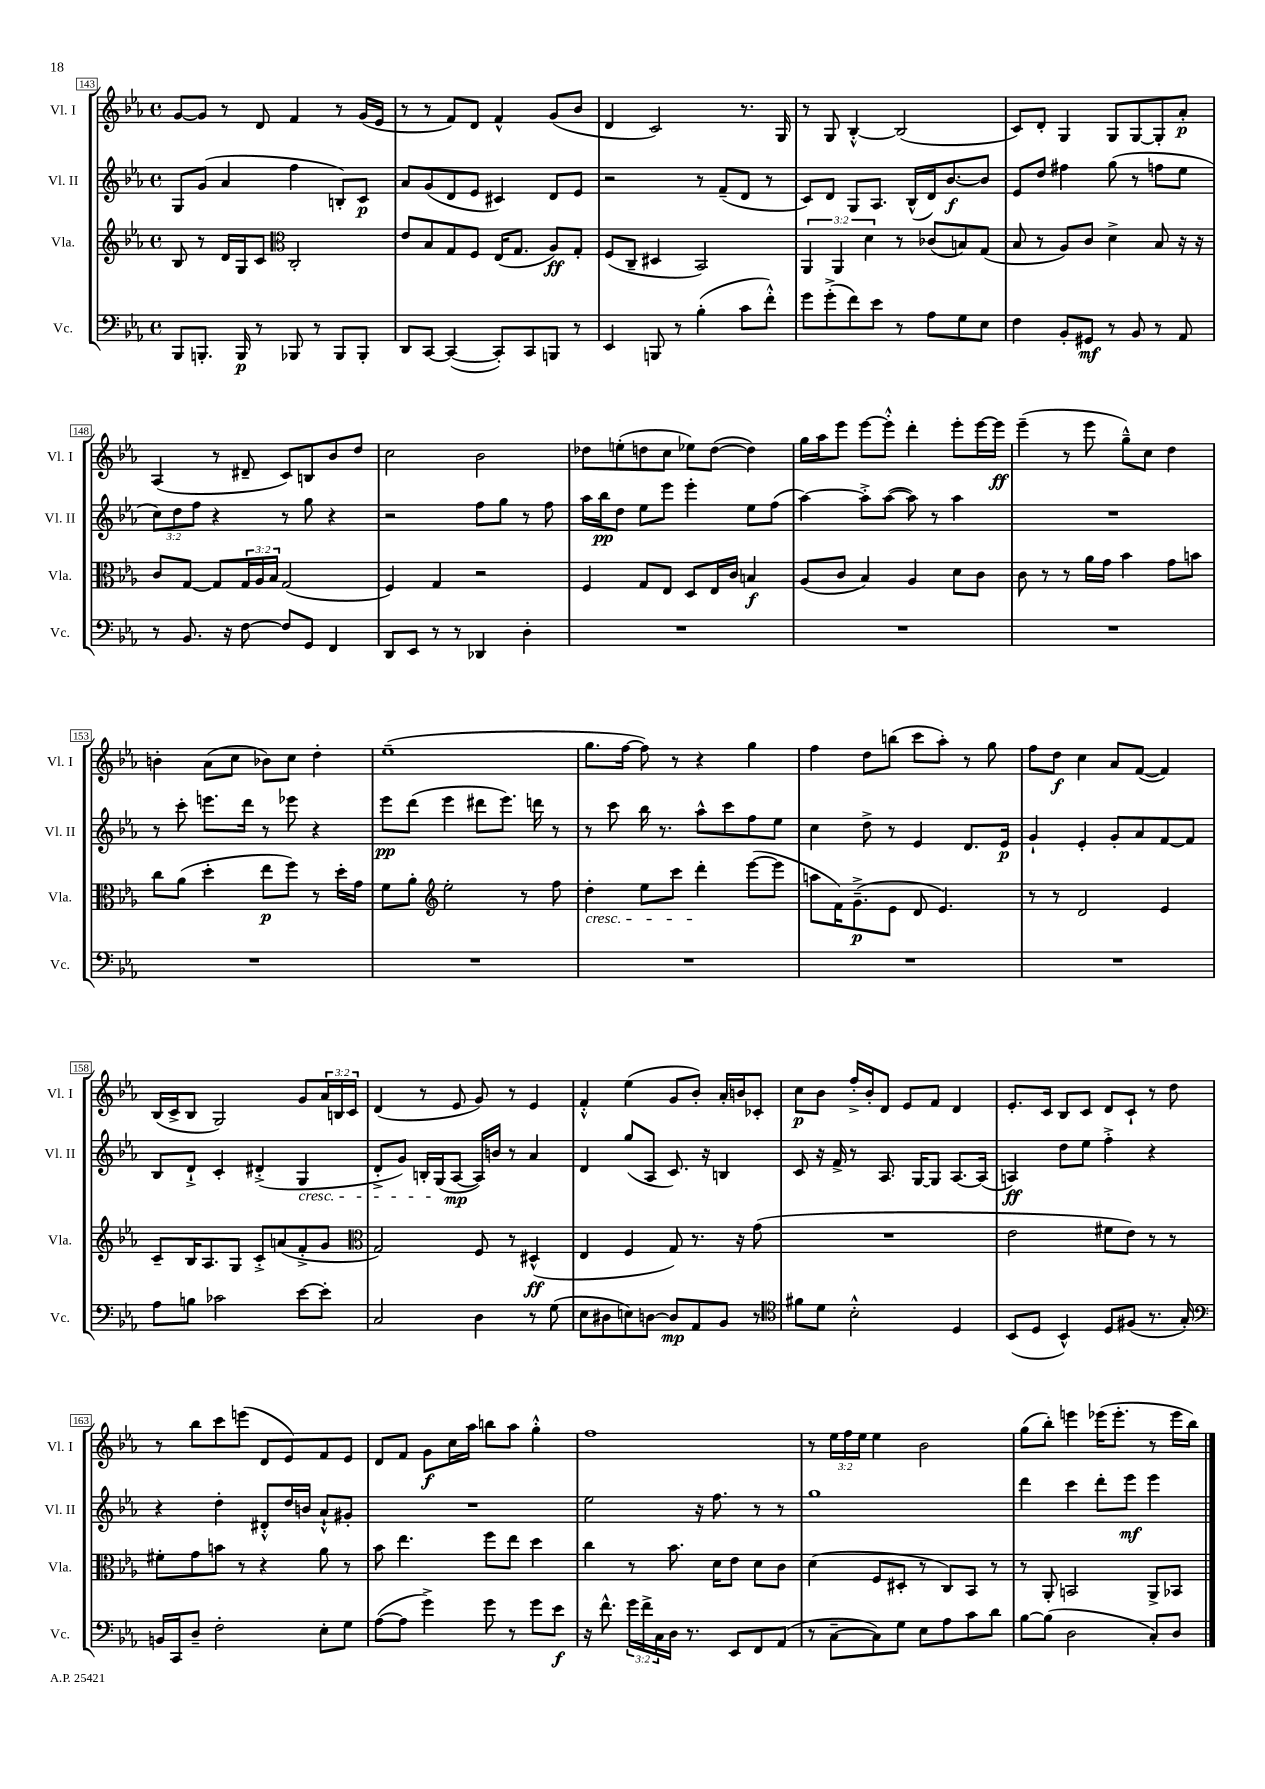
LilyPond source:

<<
\new StaffGroup <<
\new Staff = "s0" \with { instrumentName = "Vl. I" shortInstrumentName = "Vl. I" } {
    \clef treble \key ees \major \defaultTimeSignature \time 4/4 \override Staff.TupletNumber.text = #tuplet-number::calc-fraction-text
    g'8~ g'8 r8 d'8 f'4 r8 g'16( ees'16 |
    r8 r8 f'8) d'8 f'4-^ g'8( bes'8 |
    d'4 c'2) r8. g16 |
    r8 g8 bes4~-.-^ bes2( |
    c'8) d'8-. g4 g8 g8~ g8-. aes'8-.\p |
    aes4( r8 dis'8-- c'8) b8 bes'8 d''8 |
    c''2 bes'2 |
    des''8 e''8-.( d''8 c''8 ees''8) d''8~( d''4) |
    g''16 aes''16 ees'''8 ees'''8~ ees'''8-.-^ d'''4-. ees'''8-. ees'''16~ ees'''16\ff |
    ees'''4--( r8 ees'''8 g''8---^) c''8 d''4 |
    b'4-. aes'8( c''8 bes'8) c''8 d''4-. |
    ees''1--( |
    g''8. f''16~ f''8) r8 r4 g''4 |
    f''4 d''8 b''8( c'''8 aes''8-.) r8 g''8 |
    f''8 d''8\f c''4 aes'8 f'8~( f'4) |
    bes16( c'16-> bes8 g2) g'8 \tuplet 3/2 { aes'16 b16 c'16 } |
    d'4( r8 ees'8 g'8) r8 ees'4 |
    f'4-.-^ ees''4( g'8 bes'8-.) aes'16-. b'16 ces'8-. |
    c''8\p bes'8 f''16-.-> bes'16-. d'8 ees'8 f'8 d'4 |
    ees'8.-. c'16 bes8 c'8 d'8 c'8-! r8 d''8 |
    r8 bes''8 c'''8 e'''8( d'8 ees'8) f'8 ees'8 |
    d'8 f'8 g'8\f c''16 aes''16 b''8 aes''8 g''4-.-^ |
    f''1 |
    r8 \tuplet 3/2 { ees''16 f''16 ees''16 } ees''4 bes'2 |
    g''8( bes''8-.) e'''4 ees'''16( ees'''8.-. r8 ees'''16 bes''16) \bar "|." |
}
\new Staff = "s1" \with { instrumentName = "Vl. II" shortInstrumentName = "Vl. II" } {
    \clef treble \key ees \major \defaultTimeSignature \time 4/4 \override Staff.TupletNumber.text = #tuplet-number::calc-fraction-text
    g8 g'8( aes'4 f''4 b8-.) c'8\p |
    aes'8 g'8( d'8 ees'8 cis'4) d'8 ees'8 |
    r2 r8 f'8--( d'8 r8 |
    c'8) d'8 g8 aes8. bes16-^( d'16) bes'8.~\f bes'8 |
    ees'8 d''8 fis''4 g''8( r8 f''8 ees''8 |
    \tuplet 3/2 { c''8) d''8 f''8 } r4 r8 g''8 r4 |
    r2 f''8 g''8 r8 f''8 |
    aes''16 bes''16\pp d''8 ees''8 ees'''8 ees'''4-. ees''8 f''8( |
    aes''4~) aes''8-.-> aes''8~( aes''8) r8 aes''4 |
    R1 |
    r8 c'''8-. e'''8. d'''16 r8 ees'''8 r4 |
    ees'''8\pp d'''8( ees'''4 dis'''8 ees'''8.) d'''16 r8 |
    r8 c'''8 bes''16 r8. aes''8-^ c'''8 f''8 ees''8 |
    c''4 d''8-> r8 ees'4 d'8. ees'16\p |
    g'4-! ees'4-. g'8-. aes'8 f'8~ f'8 |
    bes8 d'8-!-> c'4-. dis'4-.->( g4\cresc |
    d'8-.-> g'8) b16-. g16\!( aes8~\mp aes16) b'16 r8 aes'4 |
    d'4 g''8( aes8 c'8.) r16 b4 |
    c'8 r16 f'16-> r8 aes8. g16~ g8 aes8.~ aes16( |
    a4\ff) d''8 ees''8 f''4-.-> r4 |
    r4 d''4-. dis'8-.-^ d''16 b'16 aes'8-!-^ gis'8-. |
    R1 |
    ees''2 r16 f''8. r8 r8 |
    g''1 |
    d'''4 c'''4 d'''8-. ees'''8\mf ees'''4 \bar "|." |
}
\new Staff = "s2" \with { instrumentName = "Vla." shortInstrumentName = "Vla." } {
    \clef treble \key ees \major \defaultTimeSignature \time 4/4 \override Staff.TupletNumber.text = #tuplet-number::calc-fraction-text
    bes8 r8 d'16 g16 c'8 \clef alto c2-. |
    ees'8 bes8 g8 f8 ees16( g8. aes8\ff) g8-. |
    f8( c8-- dis4 bes,2) |
    \tuplet 3/2 { aes,4 aes,4 d'4 } r8 ces'8( b8) g8( |
    bes8 r8 aes8) c'8 d'4-> bes8 r16 r16 |
    c'8 g8~ g8 \tuplet 3/2 { g16 aes16 bes16 } g2( |
    f4) g4 r2 |
    f4 g8 ees8 d8 ees16 c'16 b4\f |
    aes8( c'8 bes4) aes4 d'8 c'8 |
    c'8 r8 r8 aes'16 g'16 bes'4 g'8 b'8 |
    c''8 aes'8( d''4-. ees''8\p f''8) r8 d''16-. g'16 |
    f'8 aes'8-. \clef treble ees''2-. r8 f''8 |
    d''4-.\cresc ees''8 c'''8 d'''4-.\! ees'''8~( ees'''8 |
    a''8 f'16) g'8.--->\p( ees'8 d'8 ees'4.) |
    r8 r8 d'2 ees'4 |
    c'8-- bes16 aes8. g8 c'8-.-> a'8( f'8-.-> g'8 |
    \clef alto g2) f8 r8 dis4-^\ff( |
    ees4 f4 g8) r8. r16 g'8( |
    R1 |
    ees'2 fis'8 ees'8) r8 r8 |
    fis'8-. g'8 b'8 r8 r4 aes'8 r8 |
    bes'8 ees''4. f''8 ees''8 d''4 |
    c''4 r8 bes'8. d'16 ees'8 d'8 c'8 |
    d'4( f8 dis8-. r8 c8) bes,8 r8 |
    r8 aes,8-. b,2 aes,8-> bes,8 \bar "|." |
}
\new Staff = "s3" \with { instrumentName = "Vc." shortInstrumentName = "Vc." } {
    \clef bass \key ees \major \defaultTimeSignature \time 4/4 \override Staff.TupletNumber.text = #tuplet-number::calc-fraction-text
    bes,,8 b,,8.-. b,,16\p r8 bes,,8 r8 bes,,8 bes,,8-. |
    d,8 c,8~ c,4~( c,8-.) c,8 b,,8 r8 |
    ees,4 b,,8 r8 bes4-.( c'8 f'8-.-^) |
    g'8 g'8-.->( f'8) ees'8 r8 aes8 g8 ees8 |
    f4 bes,8-. gis,8\mf r8 bes,8 r8 aes,8 |
    r8 bes,8. r16 f8~ f8 g,8 f,4 |
    d,8 ees,8 r8 r8 des,4 d4-. |
    R1 |
    R1 |
    R1 |
    R1 |
    R1 |
    R1 |
    R1 |
    R1 |
    aes8 b8 ces'2 ees'8~ ees'8-. |
    c2 d4 r8 g8( |
    ees8 dis8 e8) d8~ d8\mp aes,8 bes,8 r8 |
    \clef tenor fis'8 d'8 bes2-.-^ d4 |
    bes,8( d8 bes,4-^) d8 fis8( r8. g16-.) |
    \clef bass b,16 c,16 d8-- f2-. ees8-. g8 |
    aes8~( aes8 g'4->) g'8 r8 g'8 ees'8\f |
    r16 f'8.-^ \tuplet 3/2 { g'16 f'16-> c16 } d16 r8. ees,8 f,8 aes,8( |
    r8 c8~-- c8) g8 ees8 aes8 c'8 d'8 |
    bes8~ bes8( d2 c8-.) d8 \bar "|." |
}
>>
>>
\layout { \context { \Score currentBarNumber = #143 \override BarNumber.stencil = #(make-stencil-boxer 0.1 0.3 ly:text-interface::print) } }
